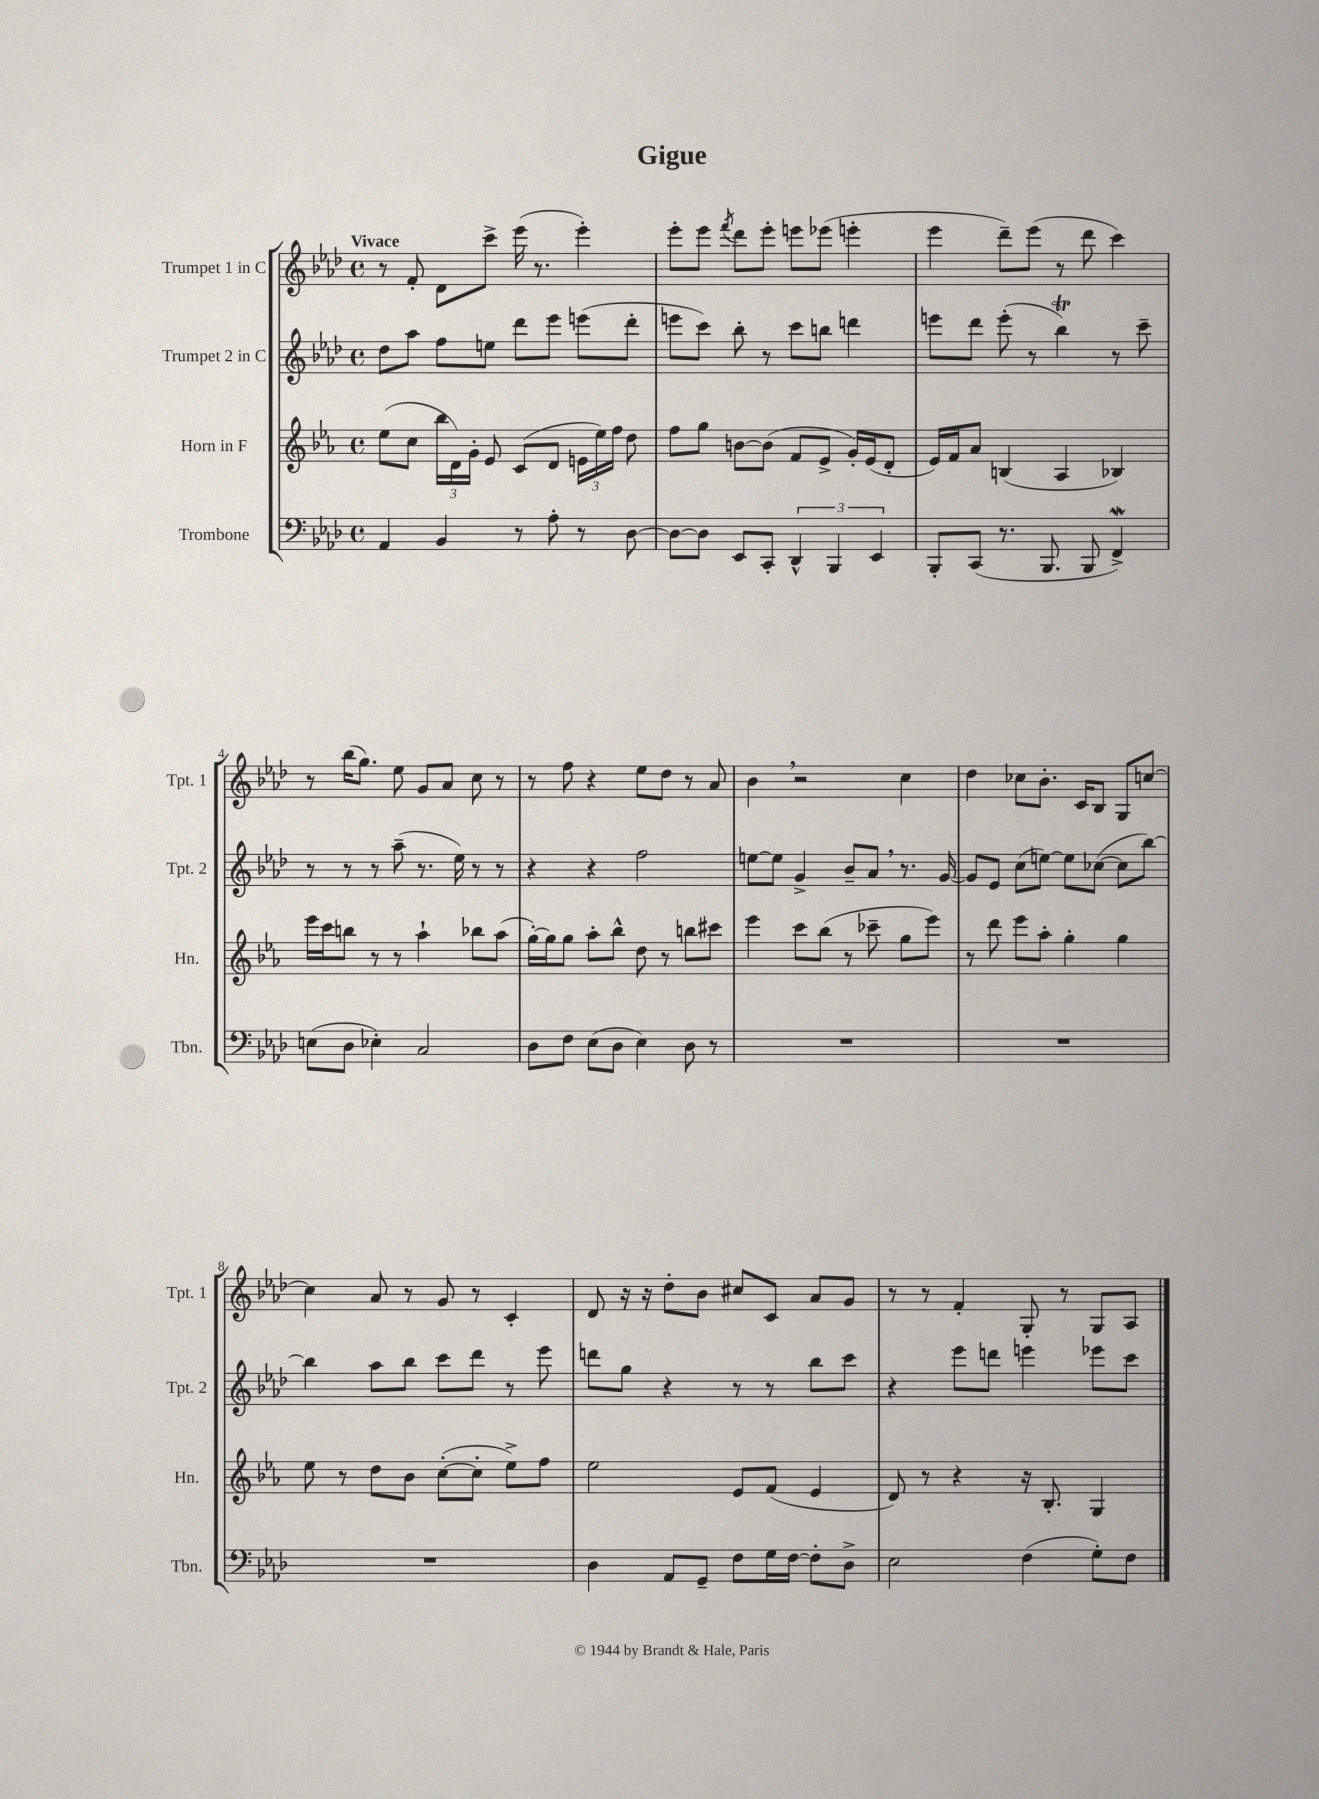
\header { title = "Gigue" }
<<
\new StaffGroup <<
\new Staff = "s0" \with { instrumentName = "Trumpet 1 in C" shortInstrumentName = "Tpt. 1" } {
    \clef treble \key aes \major \defaultTimeSignature \time 4/4 \tempo "Vivace"
    \autoBeamOff r8 f'8-. des'8[ c'''8]-> ees'''16( r8. ees'''4-.) |
    ees'''8[-. ees'''8] \acciaccatura { f'''8 } des'''8[ ees'''8]-. e'''8[ ees'''8]( e'''4-. |
    ees'''4 des'''8[--) ees'''8]( r8 des'''8 c'''4) |
    r8 bes''16[( g''8.]) ees''8 g'8[ aes'8] c''8 r8 |
    r8 f''8 r4 ees''8[ des''8] r8 aes'8 |
    bes'4 \breathe r2 c''4 |
    des''4 ces''8[ bes'8.]-. c'16[ bes8] g8[ c''8]~ |
    c''4 aes'8 r8 g'8 r8 c'4-. |
    des'8 r16 r16 des''8[-. bes'8] cis''8[ c'8] aes'8[ g'8] |
    r8 r8 f'4-. g8-. r8 g8[ aes8] \bar "|." |
}
\new Staff = "s1" \with { instrumentName = "Trumpet 2 in C" shortInstrumentName = "Tpt. 2" } {
    \clef treble \key aes \major \defaultTimeSignature \time 4/4
    \autoBeamOff des''8[ aes''8] f''8[ e''8] des'''8[ ees'''8] e'''8[( des'''8]-. |
    e'''8[ c'''8]) bes''8-. r8 c'''8[ b''8] d'''4 |
    e'''8[ des'''8] e'''8-.( r8 bes''4\trill) r8 c'''8-- |
    r8 r8 r8 aes''8--( r8. ees''16) r8 r8 |
    r4 r4 f''2 |
    e''8[~ e''8] g'4-> bes'8[-- aes'8] \breathe r8. g'16~ |
    g'8[ ees'8] c''8[( e''8]~) e''8[ ces''8]~( ces''8[ bes''8]~) |
    bes''4 aes''8[ bes''8] c'''8[ des'''8] r8 ees'''8 |
    d'''8[ g''8] r4 r8 r8 bes''8[ c'''8] |
    r4 ees'''8[ d'''8] e'''4 ees'''8[ c'''8] \bar "|." |
}
\new Staff = "s2" \with { instrumentName = "Horn in F" shortInstrumentName = "Hn." } {
    \clef treble \key ees \major \defaultTimeSignature \time 4/4
    \autoBeamOff ees''8[( c''8] \tuplet 3/2 { bes''16[ d'16) g'16]-. } ees'8 c'8[( d'8] \tuplet 3/2 { e'16[ ees''16) f''16] } d''8 |
    f''8[ g''8] b'8[~ b'8]( f'8[ ees'8]-> g'16[-.) ees'16( d'8]-. |
    ees'16[) f'16 aes'8] b4( aes4 bes4) |
    ees'''16[ c'''16 b''8] r8 r8 aes''4-! bes''8[ aes''8]( |
    g''16[~-.) g''16 g''8] aes''8[-. bes''8]-^ d''8 r8 b''8[ cis'''8] |
    ees'''4 c'''8[ bes''8]( r8 ces'''8-- g''8[ ees'''8]) |
    r8 d'''8 ees'''8[ aes''8]-. g''4-. g''4 |
    ees''8 r8 d''8[ bes'8] c''8[~-.( c''8]-. ees''8[->) f''8] |
    ees''2 ees'8[ f'8]( ees'4 |
    d'8) r8 r4 r16 bes8.-. g4 \bar "|." |
}
\new Staff = "s3" \with { instrumentName = "Trombone" shortInstrumentName = "Tbn." } {
    \clef bass \key aes \major \defaultTimeSignature \time 4/4
    \autoBeamOff aes,4 bes,4 r8 aes8-. r8 des8~ |
    des8[~ des8] ees,8[ c,8]-. \tuplet 3/2 { des,4-^ bes,,4 ees,4 } |
    bes,,8[-. c,8]( r8. bes,,8. bes,,8 f,4->\mordent) |
    e8[( des8] ees4-.) c2 |
    des8[ f8] ees8[( des8] ees4) des8 r8 |
    R1 |
    R1 |
    R1 |
    des4 aes,8[ g,8]-- f8[ g16 f16]~ f8[-. des8]-> |
    ees2 f4( g8[-.) f8] \bar "|." |
}
>>
>>
